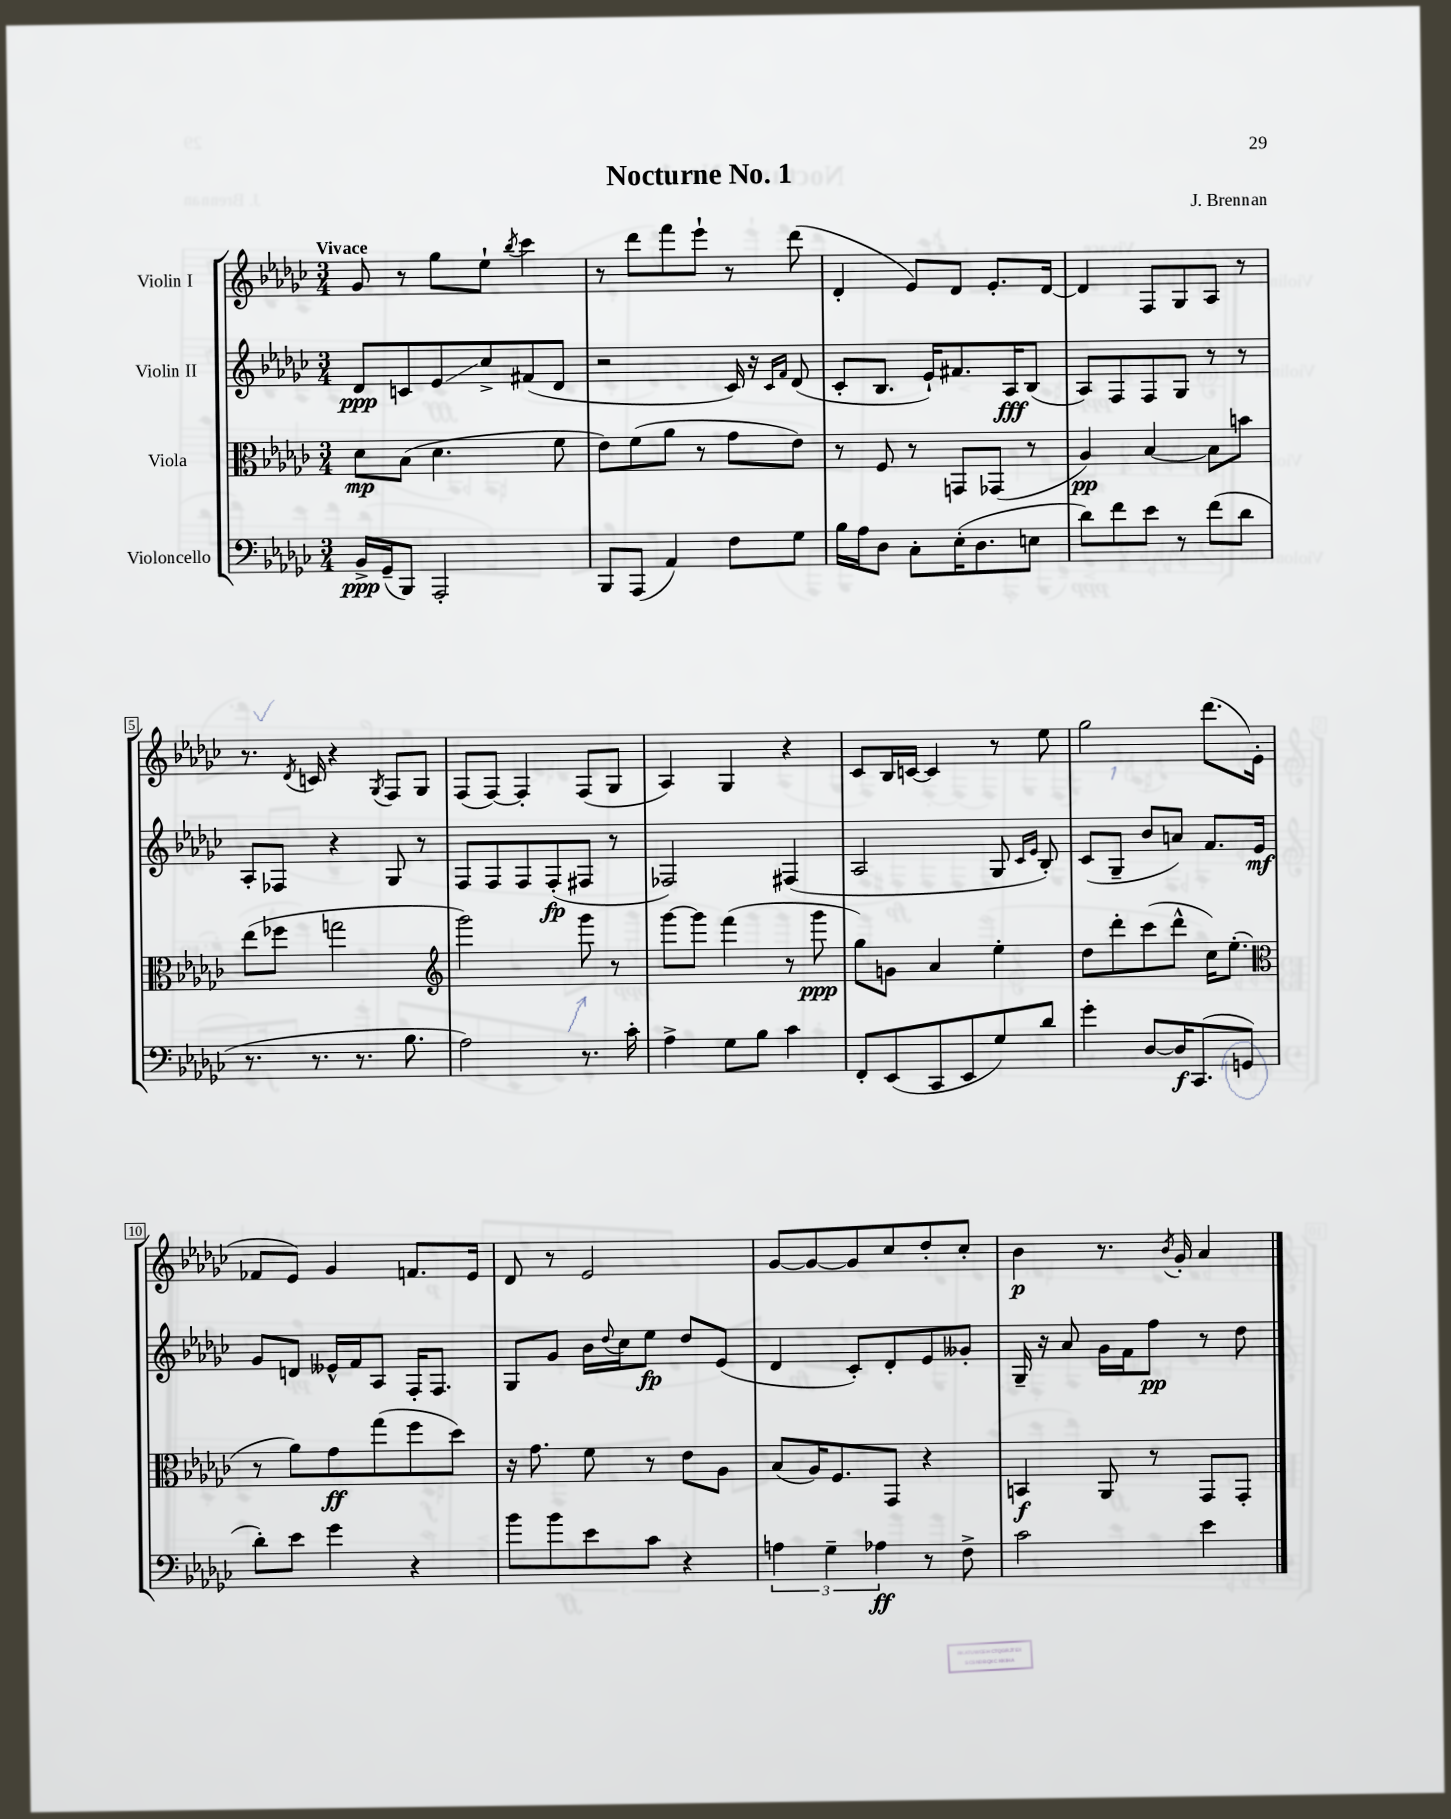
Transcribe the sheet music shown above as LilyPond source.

\header { title = "Nocturne No. 1" composer = "J. Brennan" }
<<
\new StaffGroup <<
\new Staff = "s0" \with { instrumentName = "Violin I" } {
    \clef treble \key ges \major \numericTimeSignature \time 3/4 \tempo "Vivace"
    ges'8 r8 ges''8 ees''8-! \acciaccatura { bes''8 } ces'''4 |
    r8 des'''8 f'''8 ees'''8-! r8 des'''8( |
    des'4-. ees'8) des'8 ees'8.-. des'16~ |
    des'4 f8 ges8 aes8 r8 |
    r8. \acciaccatura { des'8 } c'16 r4 \acciaccatura { ges8 } f8 ges8 |
    f8( f8~) f4-. f8( ges8 |
    aes4) ges4 r4 |
    ces'8 bes16 c'16~ c'4 r8 ees''8 |
    ges''2 des'''8.( ees'16-. |
    fes'8 ees'8) ges'4 f'8. ees'16 |
    des'8 r8 ees'2 |
    ges'8~ ges'8~ ges'8 ces''8 des''8-. ces''8-. |
    bes'4\p r8. \acciaccatura { bes'8 } ges'16-. aes'4 \bar "|." |
}
\new Staff = "s1" \with { instrumentName = "Violin II" } {
    \clef treble \key ges \major \numericTimeSignature \time 3/4
    des'8\ppp c'8 ees'8\glissando ces''8-> fis'8( des'8 |
    r2 ces'16) r16 \grace { ces'16 f'16 } des'8( |
    ces'8-. bes8. ees'16-!) fis'8. aes16\fff bes8( |
    aes8) f8 f8 ges8 r8 r8 |
    aes8-. fes8 r4 ges8 r8 |
    f8 f8 f8 f8-.\fp( fis8 r8 |
    fes2) fis4( |
    aes2 ges8 \grace { ces'16 ees'16 } bes8-.) |
    ces'8( ges8-- bes'8 a'8) f'8. ees'16\mf |
    ges'8 d'8 eeses'16-^ f'16 aes8 f16-. f8. |
    ges8 ges'8 bes'16 \appoggiatura { des''8 } ces''16 ees''8\fp des''8 ees'8( |
    des'4 ces'8-.) des'8-. ees'8 geses'8-. |
    ges16-- r16 aes'8 ges'16 f'16 f''8\pp r8 des''8 \bar "|." |
}
\new Staff = "s2" \with { instrumentName = "Viola" } {
    \clef alto \key ges \major \numericTimeSignature \time 3/4
    des'8\mp bes8( des'4. f'8 |
    ees'8) f'8( aes'8 r8 ges'8 ees'8) |
    r8 f8 r8 g,8 ges,8( r8 |
    aes4\pp) bes4~ bes8 b'8 |
    ees''8( fes''8 g''2 |
    \clef treble ges'''2) ges'''8 r8 |
    ges'''8~ ges'''8 f'''4( r8 ges'''8\ppp |
    ges''8) g'8 aes'4 ees''4-. |
    des''8 des'''8-. ces'''8( des'''8-^ ces''16) ees''8.-.( |
    \clef alto r8 aes'8) ges'8\ff ges''8( f''8 des''8) |
    r16 ges'8. f'8 r8 ees'8 aes8 |
    bes8( aes16) f8. ges,8 r4 |
    b,4\f aes,8 r8 ges,8 ges,8-. \bar "|." |
}
\new Staff = "s3" \with { instrumentName = "Violoncello" } {
    \clef bass \key ges \major \numericTimeSignature \time 3/4
    bes,16->\ppp ges,16--( bes,,8) aes,,2-. |
    bes,,8 aes,,8( aes,4) f8 ges8 |
    bes16 aes16 des8 ces8-. ees16-.( des8. e8 |
    des'8) f'8 ees'8 r8 f'8( des'8 |
    r8. r8. r8. bes8. |
    aes2) r8. ces'16-. |
    aes4-> ges8 bes8 ces'4 |
    f,8-. ees,8( ces,8 ees,8 ges8) des'8 |
    ges'4-. des8~ des16\f ces,8.( g,8 |
    des'8-.) ees'8 ges'4 r4 |
    bes'8 bes'8 ees'8 ces'8 r4 |
    \tuplet 3/2 { a4 ges4-- aes4\ff } r8 f8-> |
    ces'2 ees'4 \bar "|." |
}
>>
>>
\layout { \context { \Score \override BarNumber.stencil = #(make-stencil-boxer 0.1 0.3 ly:text-interface::print) } }
